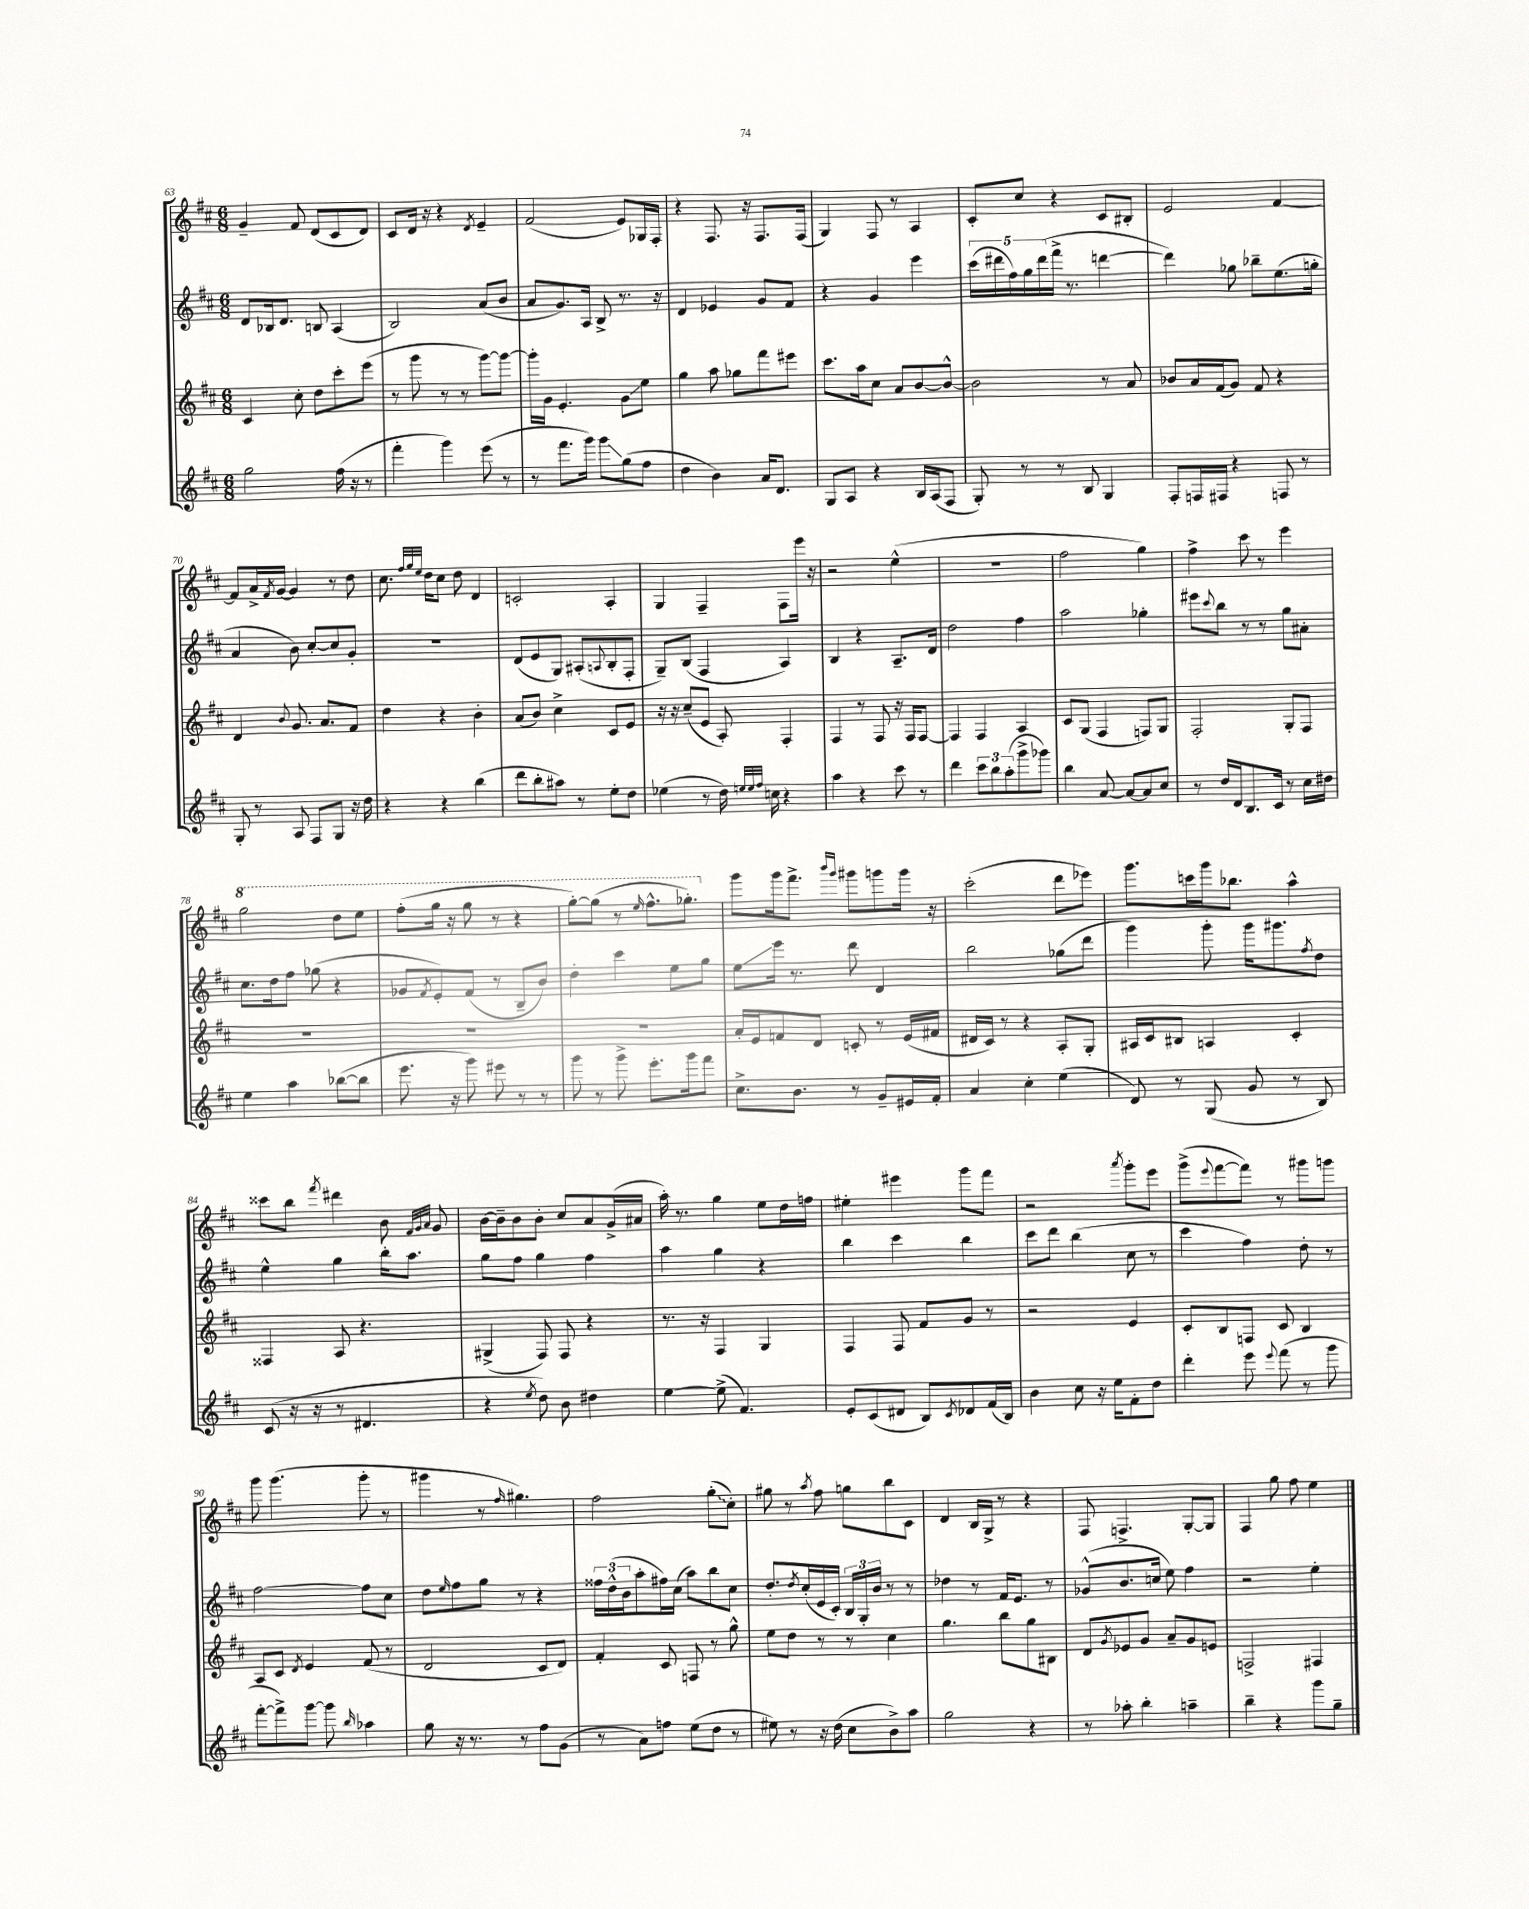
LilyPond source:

<<
\new StaffGroup <<
\new Staff = "s0" {
    \clef treble \key d \major \numericTimeSignature \time 6/8
    g'4-- fis'8 d'8( cis'8 d'8) |
    cis'8 d'16 r16 r4 \acciaccatura { d'8 } e'4-- |
    fis'2( e'8) ges16 fis16-. |
    r4 fis8. r16 fis8. fis16( |
    g4) fis8 r8 a4 |
    cis'8-. cis''8 r4 cis'8 bis8-. |
    e'2 fis'4~ |
    fis'8 a'16-> \acciaccatura { fis'8 } g'16~ g'4 r8 d''8 |
    cis''8. \grace { fis''32 g''32 e''32 } d''16 cis''8 d''8 d'4 |
    c'2-. a4-. |
    g4 fis4-- fis8 e'''16 r16 |
    r2 e''4-^( |
    R2. |
    fis''2 g''4) |
    fis''4-> cis'''8 r8 e'''4 |
    \ottava #1 g'''2 d'''8 e'''8 |
    fis'''8-.( g'''16 r16 g'''8 r8 r4 |
    g'''8~-.) g'''8( r8 \grace { e'''16 } fis'''8.-^ ges'''8.-.) \ottava #0 |
    g'''8 g'''16 fis'''8.-> \grace { b'''16 g'''16 } gis'''8 g'''8 g'''16 r16 |
    cis'''2-.( d'''8 ees'''8) |
    g'''8. c'''16 g'''16 bes''8. a''4-^ |
    cisis'''8 b''8 \acciaccatura { fis'''8 } dis'''4 b'8 \grace { fis'32 g'32 a'32 } g'8 |
    b'16~ b'16-- b'8 b'8-. cis''8 a'8 g'16->( ais'16 |
    a''16-.) r8. g''4 e''8 d''16 f''16 |
    eis''4-. eis'''4 g'''8 fis'''8 |
    r2 \acciaccatura { a'''8 } g'''8-. e'''8 |
    g'''8->( \appoggiatura { e'''8 } fis'''8~ fis'''8) r8 gis'''8 g'''8 |
    g'''8 g'''4.( g'''8-. r8 |
    gis'''4 r8 \grace { fis''16 } gis''4.) |
    fis''2 \once \override Glissando.style = #'zigzag g''8-.\glissando( cis''8-.) |
    gis''8 r8 \acciaccatura { a''8 } fis''8 g''8 b''8 cis'8 |
    d'4 b16 g16-> r8 r4 |
    fis8 f4.-> g8~-. g8 |
    fis4 g''8 fis''8 e''4 \bar "|." |
}
\new Staff = "s1" {
    \clef treble \key d \major \numericTimeSignature \time 6/8
    d'8 bes16 d'8. b8 a4( |
    b2) a'8( b'8 |
    a'8 g'8.) a16 b8-> r8. r16 |
    d'4 ees'4 g'8 fis'8 |
    r4 g'4 e'''4 |
    \tuplet 5/4 { cis'''16( dis'''16 fis''16) g''16 dis'''16( } fis'''16-> r8. d'''4~ |
    d'''4) ges''8 bes''8-- e''8.( g''16-. |
    a'4 b'8) cis''8~-. cis''8 g'8-. |
    R2. |
    d'8( e'8 g8) ais8-.( \appoggiatura { a8 } b8-. fis8-. |
    g8--) b8( fis4 a4) |
    b4 r4 a8.-- d'16 |
    d''2 fis''4 |
    a''2 ges''4-. |
    eis'''8 \appoggiatura { cis'''8 } b''8 r8 r8 g''8 ais'8-. |
    cis''8. d''16 fis''8 ges''8( r4 |
    ges'8 \acciaccatura { fis'8 } e'8-.) fis'8( r8 b8-- b'8) |
    d''4-. cis'''4 e''8 g''8 |
    e''8\glissando e'''16 r8. d'''8 d'4 |
    b''2 ges''8( d'''8 |
    g'''4) g'''8-. g'''16 gis'''8. \acciaccatura { fis''8 } d''8 |
    e''4-^ g''4 b''16-. a''8. |
    g''8 fis''8 g''4 fis''4 |
    a''4 g''4 r4 |
    b''4 cis'''4 b''4 |
    cis'''8 d'''8 b''4( cis''8 r8 |
    cis'''4 fis''4) d''8-. r8 |
    fis''2~ fis''8 cis''8 |
    d''8 \grace { e''16 } fis''8 g''8 r8 r4 |
    \tuplet 3/2 { fisis''16 d''16-^( b'16 } a''8-. fis''16) cis''16( a''8) b''8 cis''8 |
    d''8.-. \acciaccatura { d''8 } cis''16-.( e'16 cis'16-.) \tuplet 3/2 { b16 g16-. b'16 } r8 r8 |
    des''4 r8 fis'16 e'8. r8 |
    ges'8-^( b'8. c''16 e''8) fis''4 |
    r2 e''4-. \bar "|." |
}
\new Staff = "s2" {
    \clef treble \key d \major \numericTimeSignature \time 6/8
    cis'4 cis''8-. d''8 cis'''8-. e'''8( |
    r8 g'''8 r8 r8 g'''8~) g'''8~ |
    g'''16-. g'16 e'4.-. g'8\glissando e''8 |
    g''4 a''8 ges''8 fis'''8 eis'''8 |
    cis'''8. a''16 cis''8 a'8 b'8~ b'8~-^ |
    b'2 r8 a'8 |
    bes'8 a'16 fis'16( g'8) fis'8 r4 |
    d'4 \appoggiatura { b'8 } g'8. a'8. fis'8 |
    d''4 r4 b'4-. |
    a'8( b'8) cis''4-> cis'8 e'8 |
    r16 r16 cis''8--( e'8 a8-.) fis4-. |
    fis4 r8 fis8 r16 fis16 fis8~ |
    fis4 fis4 a4 |
    cis'8 g8( fis4 f8) g8 |
    fis2-. g8-. fis8 |
    R2. |
    R2. |
    R2. |
    a'16-. e'16 f'8 d'8 c'8-. r8 e'16( fis'16 |
    dis'16 cis'16) r8 r4 a8-. g8-. |
    ais16 cis'16 bis8 a4 cis'4-. |
    fisis4 a8 r4. |
    gis4->( fis8) fis8 r4 |
    r8. r16 fis4 g4 |
    fis4 fis8 fis'8 g'8 r8 |
    r2 e'4 |
    cis'8-. b8 f8 cis'8 b4 |
    a8 cis'8 \acciaccatura { d'8 } e'4 fis'8( r8 |
    d'2 cis'8 d'8) |
    fis'4-. cis'8 f8 r8 g''8-^ |
    e''8 d''8 r8 r8 cis''4 |
    g''4. b''8 g''8 bis8 |
    d'8 \acciaccatura { g'8 } ees'8 g'8 a'8-- g'8 e'8 |
    f2-> fis4 \bar "|." |
}
\new Staff = "s3" {
    \clef treble \key d \major \numericTimeSignature \time 6/8
    g''2 fis''16( r16 r8 |
    fis'''4-. g'''4) e'''8( r8 |
    r8 fis'''8. g'''16) g'''8\glissando g''8( fis''8 |
    d''4 b'4) a'16 d'8. |
    g8 a8 r4 b16 a16( fis8 |
    g8-.) r8 r8 b8 g4 |
    fis8-. f16 fis16 r4 f8 r8 |
    g8-. r8 a8 fis8 g8 r16 d''16 |
    r4 r4 b''4( |
    d'''8 b''8-. ais''8) r8 e''8-. d''8 |
    ees''4( r8 d''16) \grace { e''32 e''32 fis''32 } c''16 r4 |
    a''4 r4 cis'''8 r8 |
    d'''4 \tuplet 3/2 { cis'''8 b''8 a''8-.( } g'''8-> ges'''8) |
    b''4 a'8~ a'8~ a'8 cis''8 |
    r8 d''16 d'16 b8. cis'16 r8 cis''16 dis''16 |
    e''4 a''4 bes''8~( bes''8 |
    e'''8. r16 g'''8) eis'''8 r8 r8 |
    g'''8 r8 g'''8-> e'''8.-. g'''16 fis'''8 |
    cis''8.-> b'8. r8 g'8-- eis'16 fis'16-. |
    a'4 cis''4-. e''4( |
    d'8) r8 g8( g'8 r8 b8) |
    cis'8( r16 r16 r8 dis'4. |
    r4 \acciaccatura { e''8 } d''8) b'8 dis''4 |
    e''4~ e''8->( fis'4.) |
    e'8-. cis'8( dis'8 b8) \acciaccatura { cis'8 } des'8 fis'16( b16) |
    b'4 cis''8 r16 e''16 fis'8-. d''8 |
    d'''4-. e'''8 \appoggiatura { e'''8 } fis'''8( r8 g'''8 |
    fis'''8~-. fis'''8->) g'''8~ g'''8 \grace { b''16 } aes''4 |
    g''8 r16 r8. r8 fis''8 g'8( |
    r8 a'8) f''8 e''8( d''8 r8 |
    eis''8) r8 r16 d''16( cis''8 b'8->) a''8 |
    g''2 r4 |
    r8 aes''8-. b''4-. a''4-- |
    b''4-- r4 g'''8 g''8-- \bar "|." |
}
>>
>>
\layout { \context { \Score currentBarNumber = #63 } }
